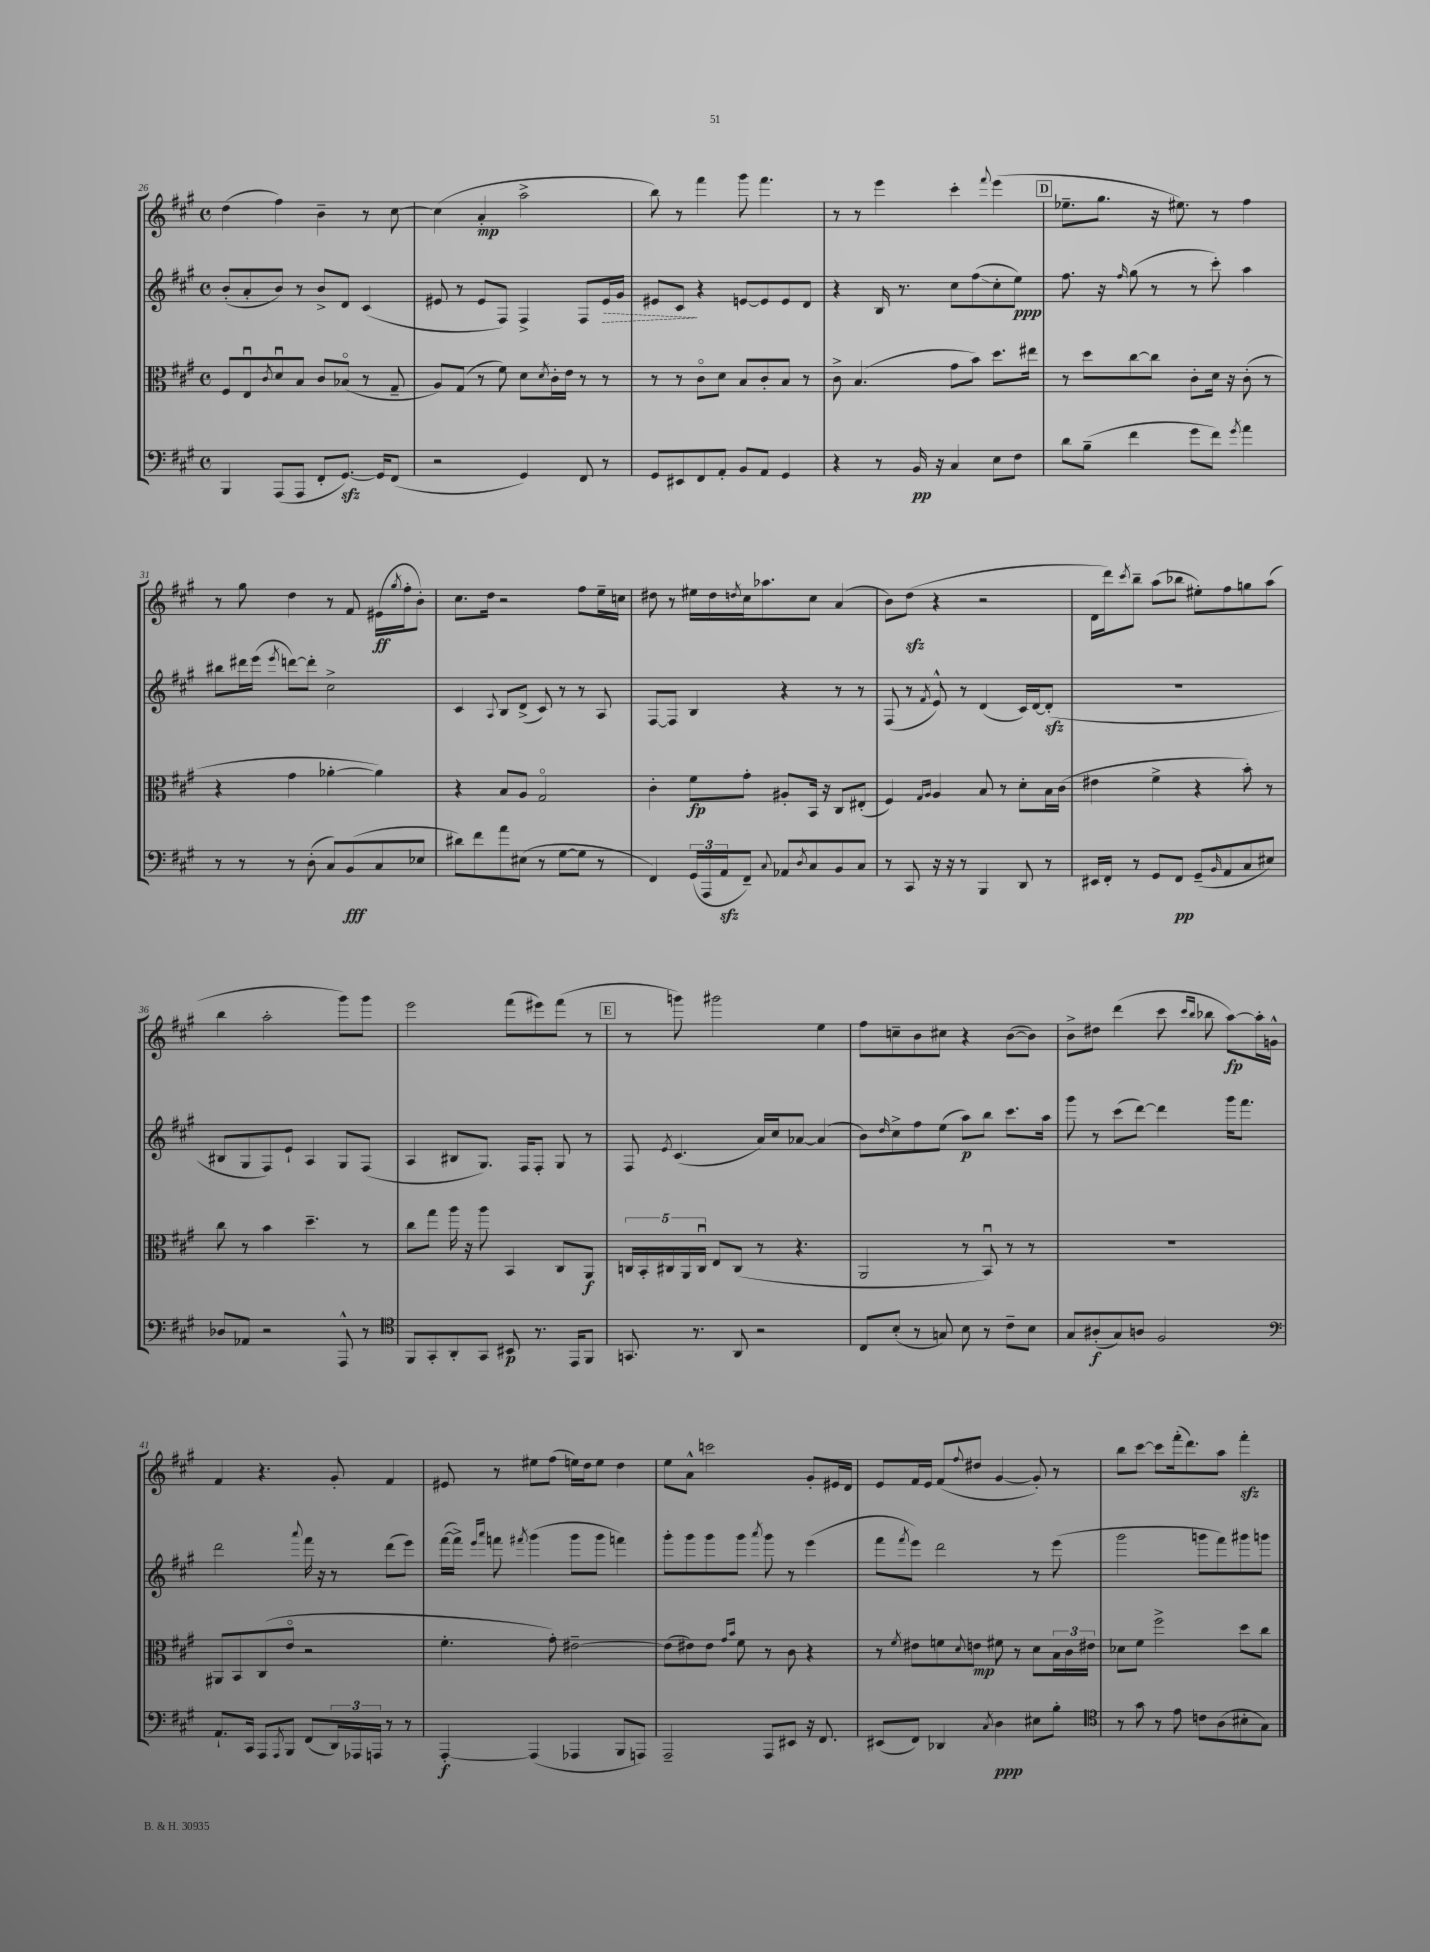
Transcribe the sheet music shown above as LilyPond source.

<<
\new StaffGroup <<
\new Staff = "s0" {
    \clef treble \key a \major \defaultTimeSignature \time 4/4
    d''4( fis''4) b'4-- r8 cis''8~ |
    cis''4( a'4-.\mp a''2-> |
    b''8) r8 fis'''4 gis'''8 fis'''4. |
    r8 r8 e'''4 cis'''4-. \appoggiatura { fis'''8 } e'''4( |
    \mark \markup { \box "D" } ees''8.-- gis''8. r16 eis''8.) r8 fis''4 |
    r8 gis''8 d''4 r8 fis'8 eis'16\ff( \acciaccatura { gis''8 } fis''16-. b'8-.) |
    cis''8. d''16 r2 fis''8 e''16-- c''16 |
    dis''8 r8 eis''16 dis''16 \acciaccatura { d''8 } cis''16 aes''8. cis''8 a'4( |
    b'8) d''8\sfz( r4 r2 |
    d'16 d'''16) \acciaccatura { cis'''8 } b''8-- a''8( bes''8 eis''8-.) fis''8 g''8 a''8( |
    b''4 a''2-. gis'''8) gis'''8 |
    e'''2 fis'''8( eis'''8) fis'''8( r8 |
    \mark \markup { \box "E" } r8 g'''8) gis'''2 e''4 |
    fis''8 c''8-- b'8 cis''8 r4 b'8~( b'8) |
    b'8-> dis''8 d'''4( cis'''8 \grace { cis'''16 b''16 } bes''8 a''8~\fp) a''16-. g'16-^ |
    fis'4 r4. gis'8-. fis'4 |
    eis'8 r8 eis''8 fis''8( e''16) d''16 e''8 d''4 |
    e''8 a'8-^ c'''2 gis'8-. eis'16 d'16 |
    e'8 fis'16 e'16 fis'8( \appoggiatura { fis''8 } dis''8 gis'4~ gis'8-.) r8 |
    b''8 cis'''8~ cis'''8 fis'''16-.( d'''8.) a''8 fis'''4-.\sfz \bar "|." |
}
\new Staff = "s1" {
    \clef treble \key a \major \defaultTimeSignature \time 4/4
    b'8-.( a'8-. b'8) r8 b'8-> d'8 cis'4( |
    eis'8 r8 eis'8 fis8) fis4-> fis8 \once \override Hairpin.style = #'dashed-line eis'16\> gis'16 |
    eis'8 cis'8\! r4 e'8~ e'8 e'8 d'8 |
    r4 b16 r8. cis''8 fis''8\glissando( cis''8-. e''8\ppp) |
    \mark \markup { \box "D" } fis''8. r16 \grace { fis''16 } gis''8( r8 r8 cis'''8-.) a''4 |
    bis''8 dis'''16 e'''16( \acciaccatura { e'''8 } d'''8~) d'''8-. cis''2-> |
    cis'4 \appoggiatura { a8 } b8 d'8->( cis'8) r8 r8 a8 |
    fis8~ fis8 b4 r4 r8 r8 |
    fis8( r8 \acciaccatura { fis'8 } e'8-^) r8 d'4( cis'16) d'16~ d'8-.\sfz( |
    R1 |
    bis8 gis8 fis8) e'8-! a4 gis8 fis8( |
    a4 bis8 gis8.) fis16 fis8-. gis8 r8 |
    \mark \markup { \box "E" } fis8 \acciaccatura { e'8 } cis'4.( a'16) cis''16 aes'8~ aes'4( |
    b'8) \grace { d''16 } cis''8-> fis''8 e''8( a''8\p) b''8 cis'''8. a''16 |
    gis'''8 r8 cis'''8( d'''8~) d'''4 gis'''16 fis'''8. |
    d'''2 \appoggiatura { a'''8 } fis'''16 r16 r8 d'''8( e'''8) |
    fis'''16~( fis'''16->) \grace { e'''16 a'''16 } f'''8 \acciaccatura { fis'''8 } gis'''4( gis'''8 gis'''8 f'''4) |
    gis'''8-. gis'''8 gis'''8 gis'''8 \acciaccatura { a'''8 } gis'''8 r8 e'''4( |
    fis'''8 \acciaccatura { fis'''8 } e'''8) d'''2 r8 e'''8( |
    gis'''2 g'''8 fis'''8) gis'''8 g'''8 \bar "|." |
}
\new Staff = "s2" {
    \clef alto \key a \major \defaultTimeSignature \time 4/4
    fis8 e8\downbow \acciaccatura { cis'8 } d'8\downbow b8 cis'8 bes8\flageolet( r8 gis8-- |
    a8) gis8( r8 fis'8) d'8 \acciaccatura { d'8 } cis'16-. e'16 r8 r8 |
    r8 r8 cis'8\flageolet d'8 b8 cis'8-. b8 r8 |
    cis'8-> b4.( gis'8 b'8) d''8. eis''16 |
    \mark \markup { \box "D" } r8 d''8 cis''8~ cis''8 cis'8-. d'16 r16 cis'8-.( r8 |
    r4 gis'4 aes'4~-. aes'4) |
    r4 b8 a8 gis2\flageolet |
    cis'4-. fis'8\fp gis'8-. ais8-. b,16 r16 cis8 eis8-.( |
    fis4) \grace { gis16 a16 } a4 b8 r8 d'8-. b16 cis'16( |
    eis'4 fis'4-> r4 b'8-.) r8 |
    cis''8 r8 b'4 d''4.-- r8 |
    cis''8 gis''8 a''16 r16 a''8 b,4 cis8 a,8\f |
    \mark \markup { \box "E" } \tuplet 5/4 { c16 b,16-. cis16 a,16 cis16\downbow } e8 cis8( r8 r4. |
    a,2 r8 b,8\downbow) r8 r8 |
    R1 |
    ais,8 b,8 cis8( e'8\flageolet r2 |
    fis'4.-. gis'8-.) eis'2~-- |
    eis'8( eis'8) eis'8 \grace { gis'16 b'16 } fis'8 r8 cis'8 r4 |
    r8 \acciaccatura { fis'8 } eis'8 f'8 \appoggiatura { d'8 } e'8\mp fis'8 r8 d'8 \tuplet 3/2 { b16 cis'16 eis'16 } |
    des'8 fis'8 fis''2-> d''8 cis''8 \bar "|." |
}
\new Staff = "s3" {
    \clef bass \key a \major \defaultTimeSignature \time 4/4
    b,,4 a,,8( a,,8 fis,8-. gis,8.~\sfz) gis,16 fis,8( |
    r2 gis,4) fis,8 r8 |
    gis,8 eis,8 fis,8 a,8-. b,8 a,8 gis,4 |
    r4 r8 b,16\pp r16 cis4 e8 fis8 |
    \mark \markup { \box "D" } d'8 b8--( fis'4 gis'8 fis'8) \acciaccatura { gis'8 } a'4 |
    r8 r8 r8 d8-.( cis8) b,8\fff( cis8 ees8 |
    dis'8) fis'8 a'8 eis8( r8 gis8~ gis8 r8 |
    fis,4) \tuplet 3/2 { gis,16( a,,16 a,16\sfz } fis,8--) \appoggiatura { cis8 } aes,8 \acciaccatura { d8 } cis8 b,8 cis8 |
    r8 cis,8 r16 r16 r8 b,,4 d,8 r8 |
    eis,16 fis,16-. r8 gis,8 fis,8\pp gis,8--( \grace { b,16 } a,8 cis8 eis8) |
    des8 aes,8 r2 a,,8-^ r8 |
    \clef tenor fis,8 gis,8-. a,8-. gis,8 bis,8\p r8. e,16 fis,8 |
    \mark \markup { \box "E" } g,8. r8. a,8 r2 |
    cis8 b8-.( r8 g8) b8 r8 cis'8-- b8 |
    gis8 ais8-.\f( gis8) a8 fis2 |
    \clef bass a,8.-! cis,16 a,,8 \acciaccatura { a,,8 } b,,8 fis,8( \tuplet 3/2 { d,16) aes,,16 a,,16 } r8 r8 |
    a,,4~-.\f a,,4( aes,,4 b,,8 a,,8) |
    a,,2-- a,,8 eis,8 r16 fis,8. |
    eis,8( fis,8) des,4 \acciaccatura { cis8 } d4\ppp eis8 b8-. |
    \clef tenor r8 gis'8 r8 e'8 c'8 a8( bis8-. gis8) \bar "|." |
}
>>
>>
\layout { \context { \Score currentBarNumber = #26 } }
